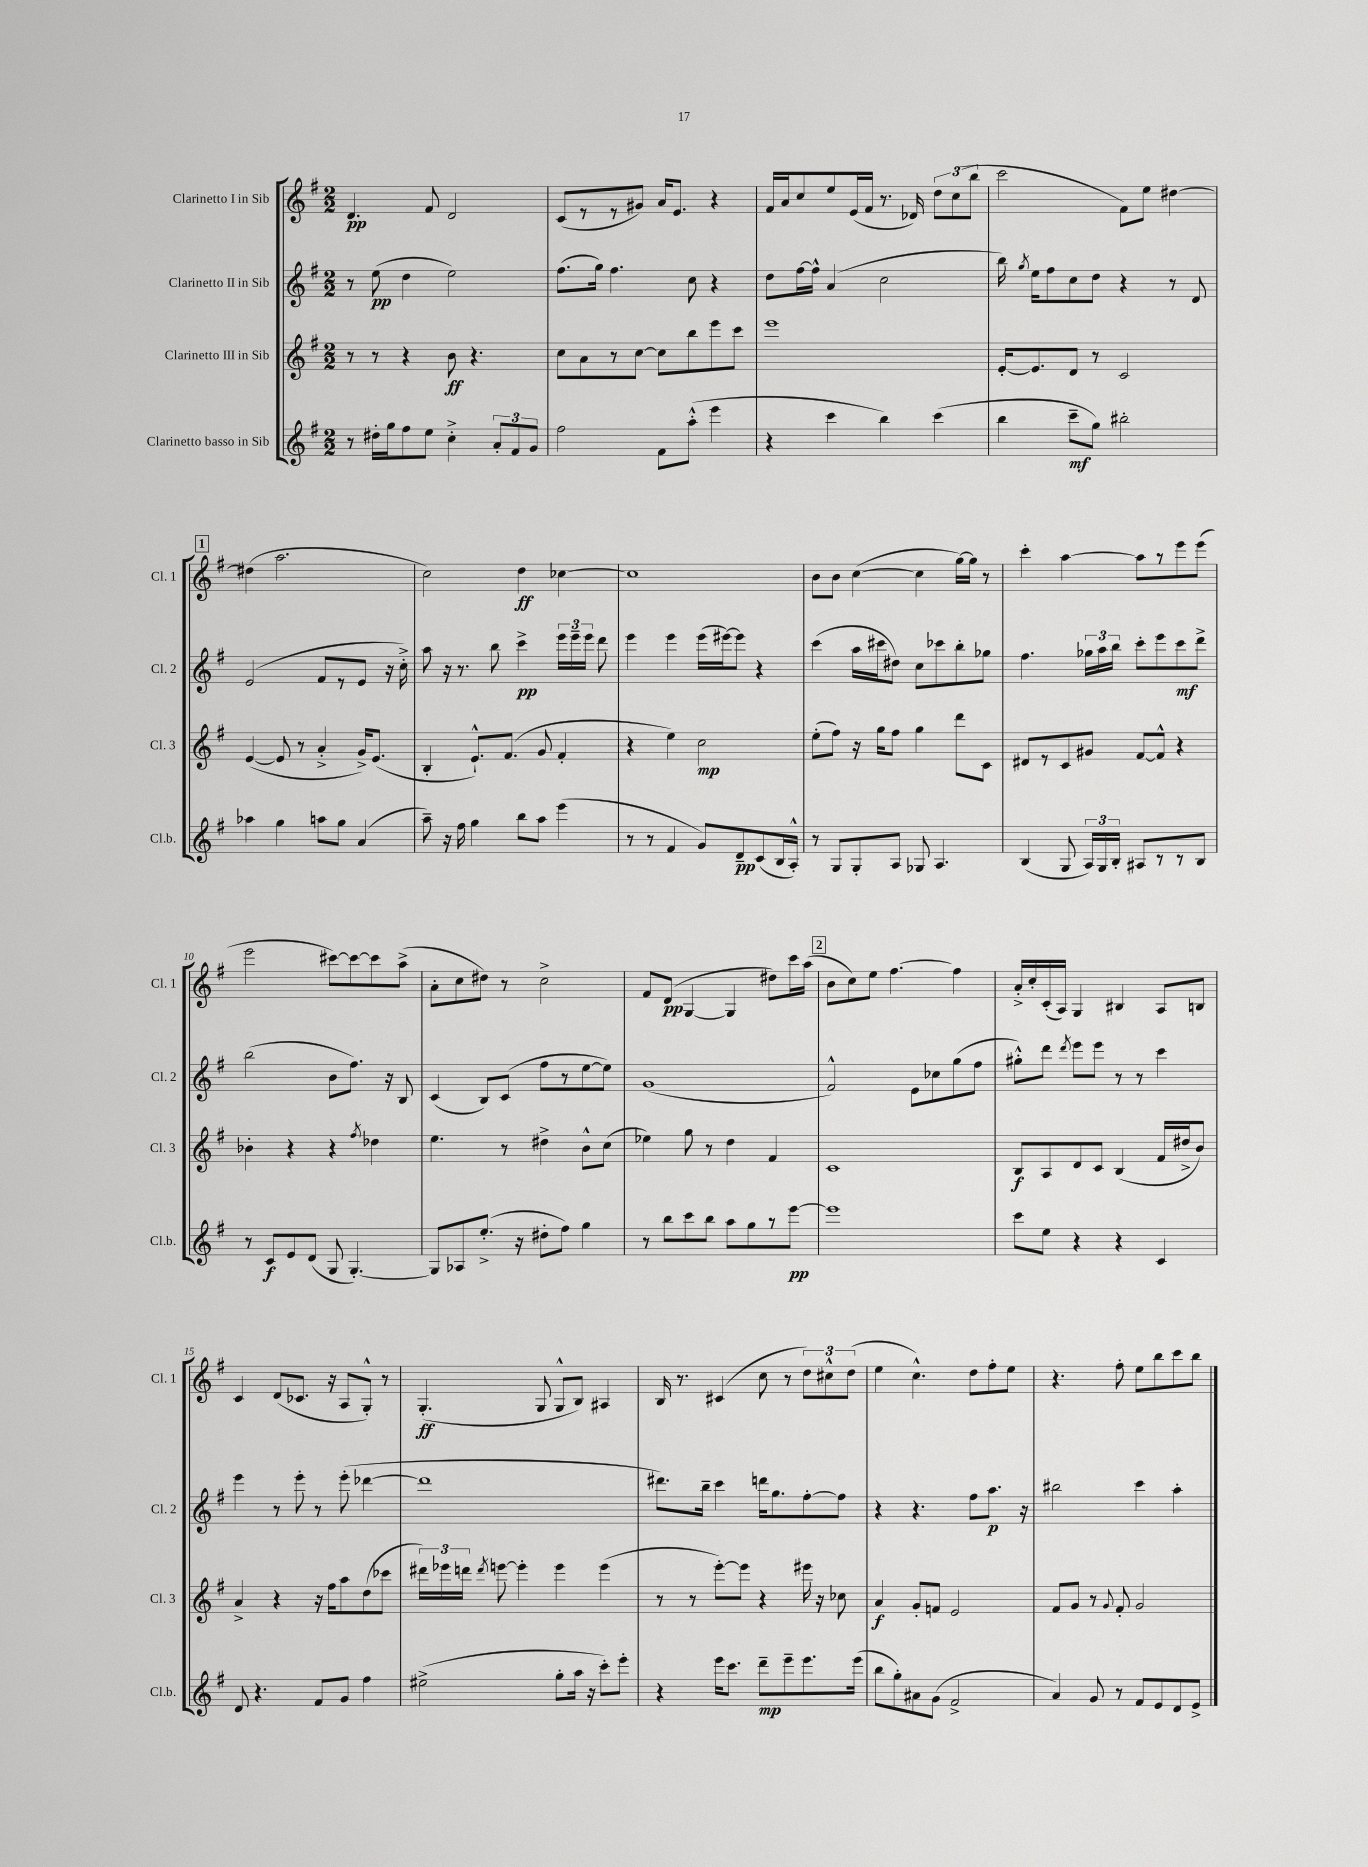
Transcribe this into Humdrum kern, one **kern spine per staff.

**kern	**kern	**kern	**kern
*staff4	*staff3	*staff2	*staff1
*clefG2	*clefG2	*clefG2	*clefG2
*k[f#]	*k[f#]	*k[f#]	*k[f#]
*M2/2	*M2/2	*M2/2	*M2/2
8r	8r	8r	4.d
16dd#'	8r	(8ee	.
16gg	.	.	.
8ff#	4r	4dd	.
8ee	.	.	8f#
4cc'^	8b	2ee)	2d
.	4.r	.	.
12a'	.	.	.
12f#	.	.	.
12g	.	.	.
=	=	=	=
2ff#	8cc	(8.ff#	(8c
.	8a	.	8r
.	.	16gg)	.
.	8r	4.ff#	8r
.	[8cc	.	8g#)
8f#	8cc]	.	16a
.	.	.	8.e
(8aa'^^	8bb	8cc	.
4eee	8eee	4r	4r
.	8ccc	.	.
=	=	=	=
4r	1eee	8dd	16f#
.	.	.	16a
.	.	[16ff#	8cc
.	.	16ff#^^]	.
4ccc	.	(4a	8ee
.	.	.	(16e
.	.	.	16f#
4bb)	.	2cc	8.r
.	.	.	16d-)
(4ccc	.	.	12dd
.	.	.	(12cc
.	.	.	12bb
=	=	=	=
4bb	[16e'	16bb)	2ccc
.	.	8qgg	.
.	8.e]	16ee	.
.	.	8ff#	.
8ccc~	8d	8cc	.
8gg)	8r	8dd	.
2bb#'	2c	4r	8f#)
.	.	.	8ee
.	.	8r	[4dd#
.	.	8d	.
=	=	=	=
4aa-	([4e	(2e	(4dd#]
4gg	8e]	.	2.aa
.	8r	.	.
8aa	4a'^	8f#	.
8gg	.	8r	.
(4a	16g^)	8e	.
.	(8.e	.	.
.	.	16r	.
.	.	16cc'^)	.
=	=	=	=
8aa~)	4B'	8aa	2cc)
16r	.	16r	.
16ff#	.	8.r	.
4gg	8.e`^^)	.	.
.	.	8bb	.
.	(8.f#	.	.
8bb	.	4ccc^	4dd
8aa	8g	.	.
(4eee	4f#'	24eee	[4cc-
.	.	24eee~	.
.	.	24eee	.
.	.	8ddd	.
=	=	=	=
8r	4r	4eee	1cc-]
8r	.	.	.
4f#	4ee)	4eee	.
8g)	2cc	(16eee	.
.	.	[16eee#)	.
8d~	.	8eee#]	.
(8c	.	4r	.
16B	.	.	.
16A'^^)	.	.	.
=	=	=	=
8r	(8ee'	(4ccc	8b
8G	8ff#)	.	8b
8G'	16r	16aa	([4cc
.	16gg	16ccc#	.
8A	8ff#	8dd#)	.
8G-	4gg	8cc	4cc]
4.A	.	8ccc-	.
.	8ddd	8bb'	[16gg)
.	.	.	16gg]
.	8c	8gg-	8r
=	=	=	=
(4B	8d#	4.ff#	4ccc'
.	8r	.	.
8G	8c	.	[4aa
24A)	8g#	24gg-	.
24G	.	24aa	.
24B'	.	24bb	.
8A#	[8f#	8ccc'	8aa]
8r	8f#^^]	8eee	8r
8r	4r	8ccc	8eee
8B	.	8ddd^	(8eee
=	=	=	=
8r	4b-'	(2bb	2eee
8c	.	.	.
8e	4r	.	.
(8d	.	.	.
8G	4r	8b	[8ccc#)
[4.G')	.	8.ff#)	8ccc#_
.	8qff#	.	.
.	4dd-	.	8ccc#]
.	.	16r	.
.	.	8B	(8aa^
=	=	=	=
8G]	4.ee	(4c	8a'
8A-	.	.	8cc
(8.ee'^	.	8B)	8dd#)
.	8r	(8c	8r
16r	.	.	.
8dd#'	4dd#^	8ff#	2cc^
8ff#)	.	8r	.
4gg	8b^^	[8ee	.
.	(8cc	8ee])	.
=	=	=	=
8r	4ee-)	(1g	8f#
8bb	.	.	(8d
8ccc	8gg	.	[4G
8bb	8r	.	.
8aa	4dd	.	4G]
8gg	.	.	.
8r	4f#	.	8dd#)
[8eee	.	.	16ccc
.	.	.	(16aa
=	=	=	=
1eee]	1c	2f#^^)	8b
.	.	.	8cc)
.	.	.	8ee
.	.	.	[4.ff#
.	.	8e	.
.	.	8cc-	.
.	.	(8gg	4ff#]
.	.	8ff#	.
=	=	=	=
8ccc	8B	8gg#'^^)	16a'^
.	.	.	16cc'
8ee	8A	8ddd	(16c'
.	.	.	16A)
.	.	8qddd	.
4r	8d	8eee	4G
.	8c	8eee	.
4r	(4B	8r	4B#
.	.	8r	.
4c	16f#	4ccc	8A
.	16dd#^	.	.
.	8b)	.	8B
=	=	=	=
8d	4a^	4eee	4c
4.r	.	.	.
.	4r	8r	(8d
.	.	8eee'	8.c-
8f#	16r	8r	.
.	16ff#	.	16r
8g	8aa	(8eee'	8A
4ff#	(8dd	[4ddd-	8G'^^)
.	8ccc-	.	8r
=	=	=	=
(2ee#^	24ddd#)	1ddd-]	(4.G'
.	24eee-	.	.
.	24ddd	.	.
.	8qddd	.	.
.	[8eee	.	.
.	4eee']	.	.
.	.	.	8G
8gg'	4eee	.	8G^^
16aa	.	.	8B)
16r	.	.	.
8ccc')	(4eee	.	4A#
8eee'	.	.	.
=	=	=	=
4r	8r	8.ddd#)	16B
.	.	.	8.r
.	8r	.	.
.	.	16bb~	.
16eee	[8eee')	4ccc	(4c#
8.ccc	.	.	.
.	8eee]	.	.
8ddd~	4r	16ddd	8cc
.	.	8.gg	.
8eee~	.	.	8r
8.eee	16eee#	[8ff#'	12dd)
.	16r	.	.
.	.	.	12cc#^^
.	8cc-	8ff#]	.
.	.	.	(12dd
(16eee	.	.	.
=	=	=	=
8bb	4a	4r	4ee
8gg')	.	.	.
8a#	8g'	4.r	4.cc^^)
(8g	8f	.	.
2f#^	2e	.	.
.	.	8ff#	8dd
.	.	8.aa	8ff#'
.	.	.	8ee
.	.	16r	.
=	=	=	=
4a)	8f#	2bb#	4.r
.	8g	.	.
8g	8r	.	.
.	8qqg	.	.
8r	8f#'	.	8ff#'
8f#	2g	4ccc	8ee
8e	.	.	8bb
8d	.	4aa'	8ccc
8e^	.	.	8bb
==	==	==	==
*-	*-	*-	*-
